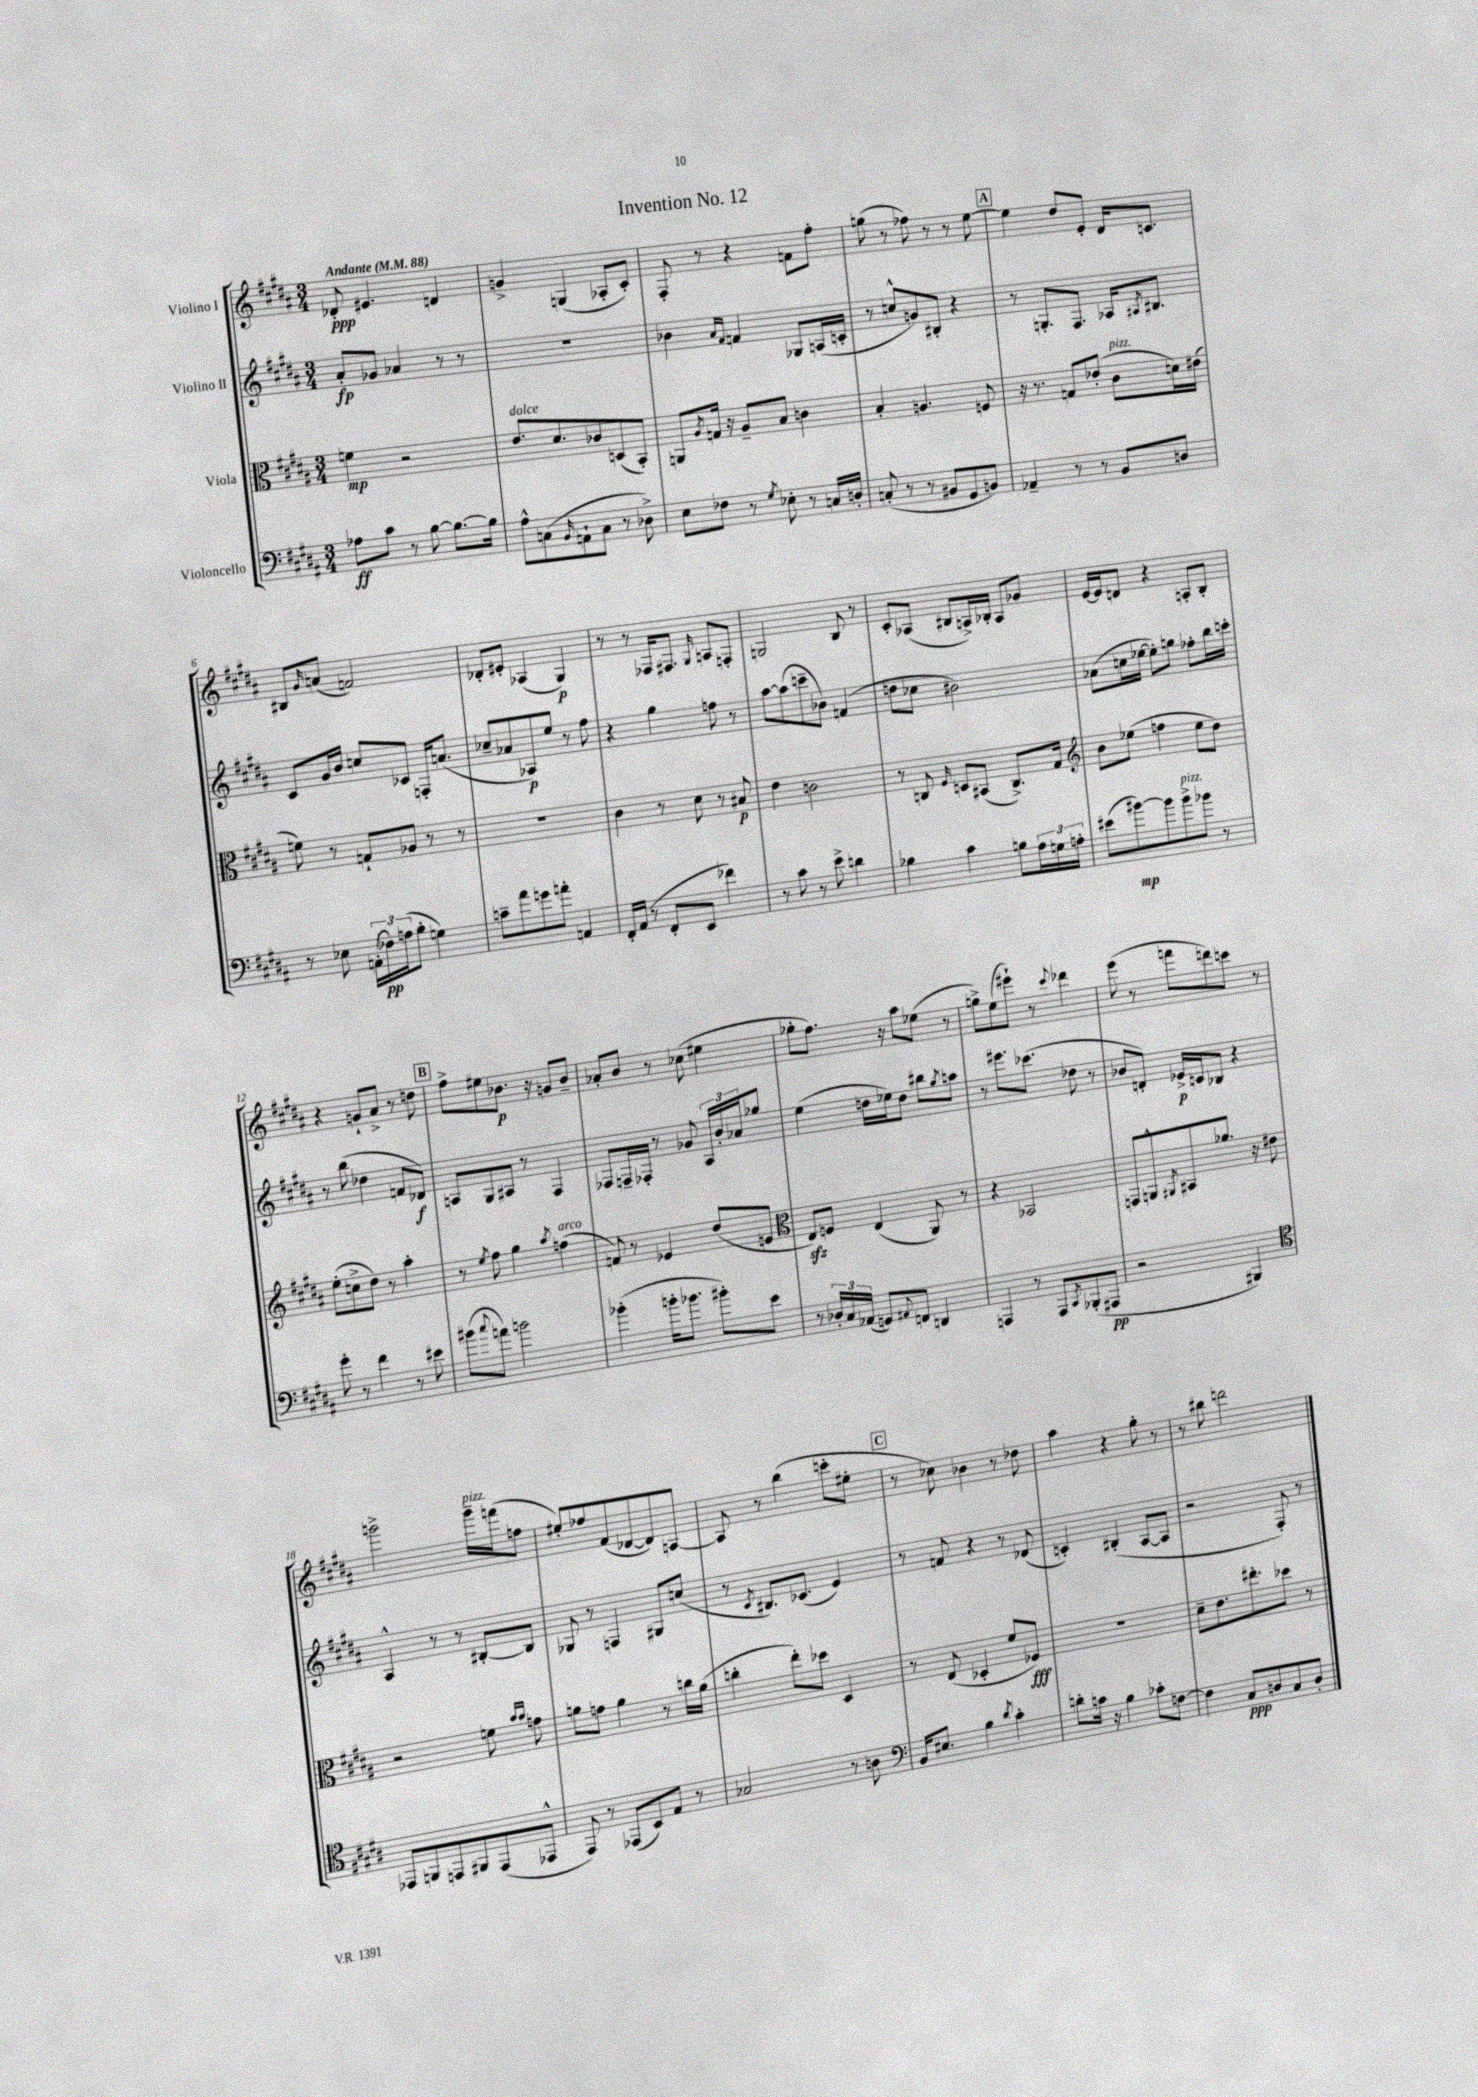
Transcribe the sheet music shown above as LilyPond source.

\header { title = "Invention No. 12" }
<<
\new StaffGroup <<
\new Staff = "s0" \with { instrumentName = "Violino I" } {
    \clef treble \key b \major \numericTimeSignature \time 3/4 \tempo "Andante" 4 = 88
    des'8-.\ppp eis'4. d'4 |
    g'4-> g4( aes8-. cis'8-.) |
    fis8-. r8 r4 f'8 fis''8-. |
    g''8( r8 fes''8) r8 r8 e''8~ |
    \mark \markup { \box "A" } e''4 dis''8 e'8-. dis'16 c'8. |
    bis8 \grace { gis'16 } a'8( f'2) |
    des'8-. eis'8-. aes4( gis4\p) |
    r8 r8 fes16 fis8. \grace { gis16 } a8 f8-. |
    g2 b8 r8 |
    cis'8-. aes8( bis8 a16->) bes16-. a8 ges'8 |
    e'16~ e'16 d'8 r4 a8-. b8-. |
    r4 g'8-! ais'8-> r8 d''8 |
    \mark \markup { \box "B" } fis''8-> eis''8 bes'8.\p r16 g'8 bes'8-- |
    aes'8-. b'8 r8 ces''8( eis''4 |
    ges''8-. fis''8.) r16 ais''8 ees''8( r8 |
    g''8->) e''8( eis'''8-!) r8 \appoggiatura { cis'''8 } des'''4 |
    e'''8( r8 f'''8 d'''8) c'''8 r8 |
    g'''2-> g'''16--^\markup { \italic "pizz." } f'''16( f''8 |
    eis''8-.) fes''8 fis'8( des'8~ des'8) a8~ |
    a8 r8 b''4( c'''8-. eis''8-. |
    \mark \markup { \box "C" } r8 ces''8) bes'4 r8 des''8 |
    ais''4 r4 gis''8-. r8 |
    r8 bis''8 d'''2 \bar "|." |
}
\new Staff = "s1" \with { instrumentName = "Violino II" } {
    \clef treble \key b \major \numericTimeSignature \time 3/4
    ais'8-.\fp ges'8 aes'4 r8 r8 |
    R2. |
    bes'4 \grace { ais'16 fis'16 } f'4 ges8 a16( c'16-. |
    r8 c''8-^ g'8) bis8-. r4 |
    \mark \markup { \box "A" } r8 g8.-. fis8. aes16 \acciaccatura { ais8 } bis8. |
    cis'8 gis'16 b'16 c''8 ces'8 f16-. a'8.( |
    ces''8-- aes'8 aes8\p) e''8 r8 fis''8 |
    r4 gis''4 f''8 r8 |
    ais''8~ ais''8( c'''8-- bes'8) f'4( |
    d''8 ces''8 bis'2) |
    aes'8( c''16 ees''16~ ees''8-.) g''8 fes''8-. b''16 c'''16-. |
    r8 b''8( des''4 f'8 des'8\f) |
    \mark \markup { \box "B" } a8 gis8 ais8 r8 fis4 |
    fes8 f16-- fes16-. r8 ges'8 \tuplet 3/2 { ais16 b'16-. aes'16 } ges''8 |
    e''4( d''16 ees''16) d''8 bis''8 \acciaccatura { gis''8 } a''8 |
    r8 eis'''8. ces'''8.( des''8 r8 |
    bes'8 d'8-.) ees'16->\p c'16 bes8 r4 |
    ais4-^ r8 r8 bis8~-. bis8 |
    ges8 r8 f4 gis8 c''8( |
    r8 \acciaccatura { cis'8 } bis8.) ces'8.( e'4) |
    \mark \markup { \box "C" } r8 f'8 r4 r8 des'8( |
    c'4-.) bis4-.( ais8~ ais8 |
    r2 fis8-.) r8 \bar "|." |
}
\new Staff = "s2" \with { instrumentName = "Viola" } {
    \clef alto \key b \major \numericTimeSignature \time 3/4
    f'4\mp r2 |
    e'8.^\markup { \italic "dolce" } dis'8. ces'8 d8( b,8-.) |
    a,8 \acciaccatura { ais8 } g16 r16 ais8-- b8 c'4 |
    b4-. a4. f8 |
    \mark \markup { \box "A" } r16 r8. g8 ees'8-.( cis'8^\markup { \italic "pizz." } d'16) eis'16( |
    f'8) r8 g8-! aes8 r8 r8 |
    R2. |
    cis'4 r8 dis'8 r8 bis8\p |
    e'4 c'2 |
    r8 c8 \grace { fis16 } d8 bis,8( c8.->) gis16 |
    \clef treble b'8 ees''8( f''4 ees''8 dis''8) |
    e''8-.( c''8-> dis''8) r8 ais''4-. |
    \mark \markup { \box "B" } r8 \acciaccatura { e''8 } fis''8 gis''4 \acciaccatura { ais''8 } f''4^\markup { \italic "arco" }( |
    f'8) r8 ees'4 dis''8( e'8 |
    \clef alto e8\sfz) f8 e4( ais,8) r8 |
    r4 bes,2 |
    g,8 a,8-^ \acciaccatura { ais,8 } bis,8 aes'8. r16 eis'8 |
    r2 f'8 \grace { b'16 b'16 } g'8 |
    a'8 g'8 a'4 r8 c''16 a'16( |
    c''4-. e''8-.) des''8 dis4 |
    \mark \markup { \box "C" } r8 e8( des4-. fis'8 fes8\fff) |
    R2. |
    dis'8-- e'8. eis''8.-. des''8 r8 \bar "|." |
}
\new Staff = "s3" \with { instrumentName = "Violoncello" } {
    \clef bass \key b \major \numericTimeSignature \time 3/4
    aes8\ff cis'8 r8 b8~ b8.~ b16 |
    ais8-^ c8( \grace { b,16 } a,8-! c8 r8 des8->) |
    e8 fes8 r8 \acciaccatura { gis8 } ees8-. r8 c16 d16-. |
    c8-.( r8 r8 bis,8 gis,8 b,8) |
    \mark \markup { \box "A" } aes,4-- r8 r8 b,8 d8 |
    r8 ees8 \tuplet 3/2 { a,16-.( fes16\pp) a16( } b8-. g4) |
    c'8-- ais'8 g'8 a'8-. a,4 |
    fis,16-. ais,16( r8 fis,8-. e,8 fes'4) |
    r8 cis'8 r8 e'8-> d'4 |
    bes4 cis'4 b8 \tuplet 3/2 { ais16 g16 a16-. } |
    eis'8( bis'8~\mp) bis'8 bis'8->^\markup { \italic "pizz." } bes'8 r8 |
    gis'8-. r8 fis'4 r8 eis'8 |
    \mark \markup { \box "B" } bis'8( \appoggiatura { cis''8 } a'8) b'2 |
    bes'4-.( b'16-. bes'8. bis'8-.) e'8 |
    r8 \tuplet 3/2 { des16-. cis16 aes,16( } g,8) \appoggiatura { ais,8 } f,8 d,4 |
    a,,4 r8 a,,8 \acciaccatura { cis,8 } bes,,8-.( ais,,8\pp |
    r2 bis,,4) |
    \clef tenor ees,8 f,8 e,8 fis,8 e,8( ees,8-^ |
    e,8) r8 ees,8( b,8) e8 r8 |
    ges2 r8 a8 |
    \mark \markup { \box "C" } \clef bass b,16 eis8. b4 \acciaccatura { dis'8 } cis'4-. |
    d'8-. c'16 r16 b4 ces'8-. f8~ |
    f4 cis8\ppp d8 cis8 d8-. \bar "|." |
}
>>
>>
